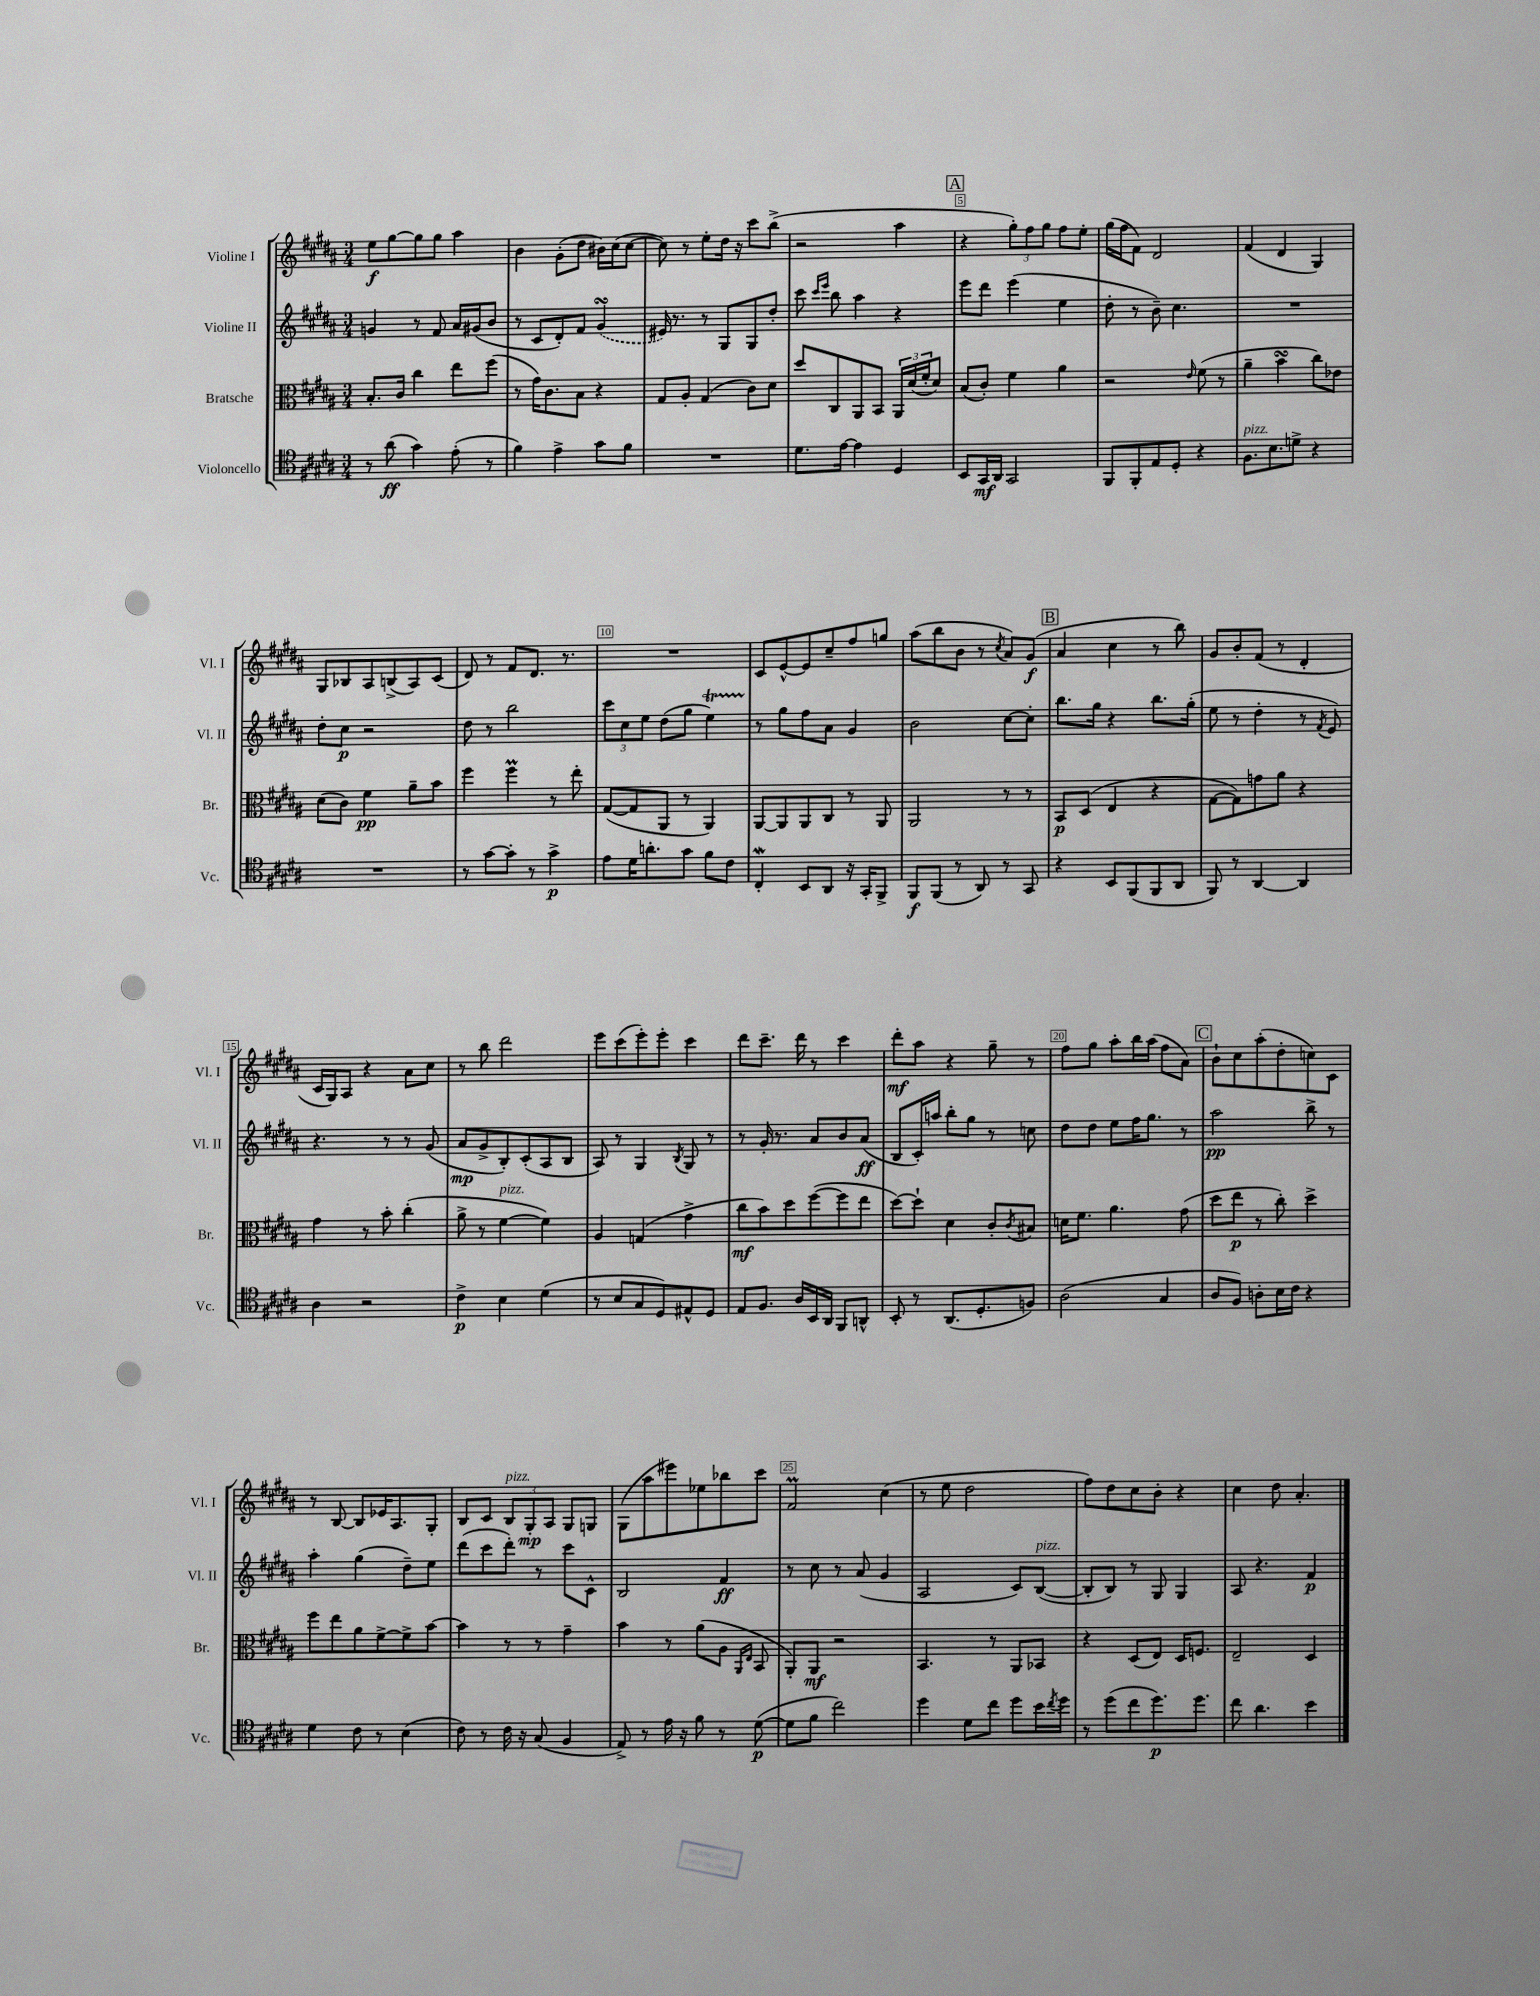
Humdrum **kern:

**kern	**kern	**kern	**kern
*staff4	*staff3	*staff2	*staff1
*clefC4	*clefC3	*clefG2	*clefG2
*k[f#c#g#d#a#]	*k[f#c#g#d#a#]	*k[f#c#g#d#a#]	*k[f#c#g#d#a#]
*M3/4	*M3/4	*M3/4	*M3/4
8r	8.B'	4g	8ee
(8a#	.	.	[8gg#
.	16c#	.	.
4g#)	4cc#	8r	8gg#]
.	.	8f#	8gg#
(8e'	8ee	16a#	4aa#
.	.	(16g#	.
8r	(8ff#	8b	.
=	=	=	=
4f#)	8r	8r	4b
.	16g#)	8c#	.
.	8.c#	.	.
4e^	.	8d#')	(8g#'
.	8B	8f#	8dd#
8g#	4r	(4g#	16b#)
.	.	.	(16cc#
8f#	.	.	[8cc#
=	=	=	=
2.r	8G#	16e#)	8cc#])
.	.	8.r	.
.	8A#'	.	8r
.	(4G#	8r	8ee'
.	.	8G#	16dd#
.	.	.	16r
.	8c#)	8G#	8ccc#
.	8d#	8dd#'	(8bb^
=	=	=	=
8.d#	8dd#	8ccc#	2r
.	.	16qqccc#	.
.	.	16qqeee	.
.	8C#	8bb	.
[16e	.	.	.
4e]	8AA#	4aa#	.
.	8BB	.	.
4D#	24AA#	4r	4aa#
.	(24d#	.	.
.	24f#'	.	.
.	8d#)	.	.
=	=	=	=
8BB	(8B	8eee	4r
16GG#	8c#')	8ddd#	.
16AA#	.	.	.
2GG#	4f#	(4eee	12gg#')
.	.	.	12ff#
.	.	.	12gg#
.	4a#	4ee	8ff#
.	.	.	8ee'
=	=	=	=
8FF#	2r	8dd#'	(16gg#
.	.	.	16ff#
8FF#'	.	8r	8f#)
8E	.	8b~)	2d#
8D#'	.	4.cc#	.
.	16qqe	.	.
4r	(8f#	.	.
.	8r	.	.
=	=	=	=
8.F#	4a#~	2.r	(4f#
8.B	.	.	.
.	4b	.	4d#
8d^	.	.	.
4r	8cc#)	.	4G#)
.	8e-	.	.
=	=	=	=
2.r	(8d#	8dd#'	8G#
.	8c#)	8cc#	8B-
.	4f#	2r	8A#
.	.	.	(8B^
.	8a#~	.	8A#)
.	8b	.	(8c#
=	=	=	=
8r	4ff#	8dd#	8d#)
[8g#	.	8r	8r
8g#']	4ff#	2bb	8f#
8r	.	.	8.d#
4g#^	8r	.	.
.	.	.	8.r
.	8ee'	.	.
=	=	=	=
8e	([8G#	12ccc#	2.r
.	.	12cc#	.
16d#	8G#]	.	.
.	.	12ee	.
8.a'	.	.	.
.	8AA#	(8dd#	.
8g#	8r	8gg#	.
8f#	4AA#)	4ee)	.
8c#	.	.	.
=	=	=	=
4C#'	[8AA#	8r	8c#
.	8AA#]	8gg#	[8e^^
8BB	8AA#	8ff#	8e]
8AA#	8C#	8a#	8cc#~
16r	8r	4g#	8ff#
16GG#'	.	.	.
8FF#^	8AA#	.	8gg
=	=	=	=
8FF#	2AA#	2b	(8aa#
(8FF#	.	.	8bb
8r	.	.	8b
8AA#)	.	.	8r
.	.	.	8qcc#
8r	8r	[8cc#	8a#)
8GG#	8r	8cc#']	(8g#
=	=	=	=
4r	8BB	8.bb	4a#
.	(8D#	.	.
.	.	16gg#	.
8BB	4E	4r	4cc#
(8FF#	.	.	.
8FF#	4r	8.bb	8r
8AA#	.	.	8bb)
.	.	(16gg#'	.
=	=	=	=
8FF#)	[8G#	8ee	8g#
8r	8G#])	8r	8b'
[4AA#	8g	4dd#'	(8f#
.	8a#	.	8r
4AA#]	4r	8r	4d#'
.	.	8qf#	.
.	.	8e)	.
=	=	=	=
4A#	4g#	4.r	16c#
.	.	.	16G#)
.	.	.	8A#
2r	8r	.	4r
.	8b'	8r	.
.	(4cc#'	8r	8a#
.	.	(8g#	8cc#
=	=	=	=
4c#^	8a#^	8a#	8r
.	8r	8g#^	8bb
4B	[4f#	8B')	2ddd#
.	.	(8c#'	.
(4d#	4f#])	8A#	.
.	.	8B	.
=	=	=	=
8r	4A#	8A#)	8eee
8B	.	8r	(8ccc#
8G#	(4G	4G#	8eee')
8D#)	.	.	8eee'
.	.	8qB	.
8E#^^	4g#^	8G#	4ccc#
8D#	.	8r	.
=	=	=	=
8E	8cc#	8r	8ddd#
8.F#	8b)	16g#'	8.ccc#~
.	.	8.r	.
.	8dd#	.	.
16A#	.	.	16ddd#
16BB	([8ff#	8a#	8r
16AA#	.	.	.
8FF#	8ff#]	8b	4ccc#
8AA^^	8ee	(8a#	.
=	=	=	=
8BB'	[8dd#)	8B	8ddd#'
8r	8dd#`]	16c#')	8aa#
.	.	16aa	.
(8.AA#	4d#	8bb'	4r
.	.	8gg#	.
8.D#'	.	.	.
.	8c#'	8r	8gg#~
.	8qc#	.	.
8F)	8B#	8cc	8r
=	=	=	=
(2A#	16d	8dd#	8ff#
.	8.f#	.	.
.	.	8dd#	8gg#
.	4.a#	8ee	8aa#'
.	.	16ff#	16bb
.	.	8.gg#	(16aa#
4G#	.	.	8ff#
.	(8g#	8r	8a#)
=	=	=	=
8A#	8dd#	2aa#	8b`
8F#)	8ee	.	8cc#
8A'	8r	.	(8aa#'
16B	8cc#')	.	8dd#'
16c#	.	.	.
4r	4dd#^	8bb^	8cc)
.	.	8r	8c#
=	=	=	=
4d#	8ff#	4aa#'	8r
.	8ee	.	[8B
8c#	8a#	(4gg#	8B]
8r	[8f#^	.	16e-
.	.	.	8.A#
(4B	8f#^]	8dd#~)	.
.	[8b	8ee	8G#'
=	=	=	=
8c#)	4b]	(8ddd#	8B
8r	.	8ccc#	8c#
16c#	8r	8ddd#')	12B
16r	.	.	.
.	.	.	12G#'
(8G#	8r	8r	.
.	.	.	12A#
4F#	4g#~	8ccc#	8G#
.	.	8c#^^	8G
=	=	=	=
8E^)	4b	2B	(8G#
8r	.	.	8aa#
16e	8r	.	8eee#)
16r	.	.	.
8f#	(8a#	.	8ee-
8r	8A#	4f#	8bb-
.	16qqAA#	.	.
.	16qqE	.	.
([8d#	8BB	.	8ccc#
=	=	=	=
8d#]	8AA#')	8r	2f#
8f#	8AA#	8cc#	.
2cc#)	2r	8r	.
.	.	(8a#	.
.	.	4g#	(4cc#
=	=	=	=
4dd#	4.BB	2A#	8r
.	.	.	8ee
8d#	.	.	2dd#
8cc#	8r	.	.
8dd#	8AA#	8c#)	.
16b	8BB-	([8B	.
8qcc#	.	.	.
16dd#	.	.	.
=	=	=	=
8r	4r	8B']	8ff#)
(8dd#	.	8B)	8dd#
8cc#	(8D#	8r	8cc#
8.dd#)	8E)	8G#	8b'
.	16D#	4G#	4r
8.dd#	8.F	.	.
=	=	=	=
8cc#	2E~	8A#	4cc#
4.a#	.	4.r	.
.	.	.	8dd#
.	.	.	4.a#'
4b	4D#	4f#	.
==	==	==	==
*-	*-	*-	*-
